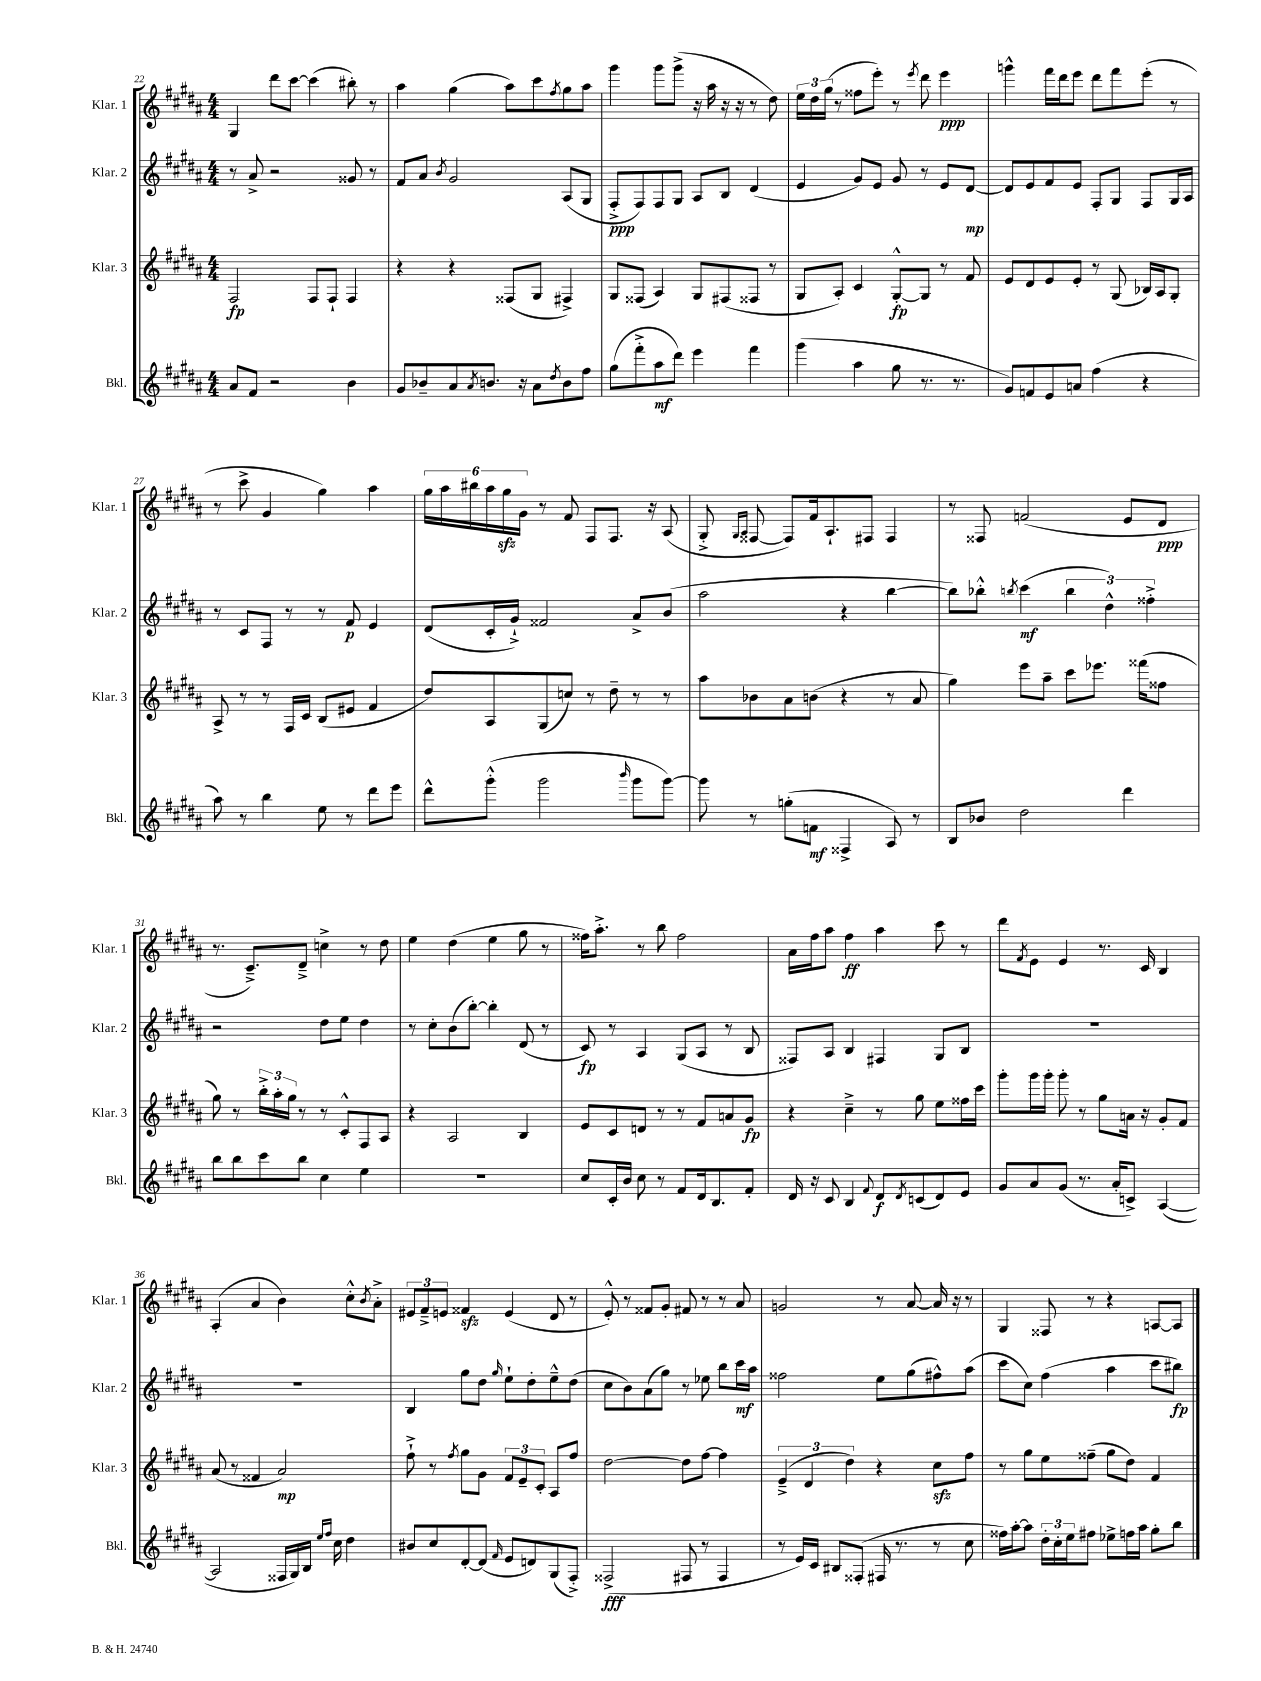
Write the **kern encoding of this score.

**kern	**dynam	**kern	**dynam	**kern	**dynam	**kern	**dynam
*part4	*part4	*part3	*part3	*part2	*part2	*part1	*part1
*staff4	*staff4	*staff3	*staff3	*staff2	*staff2	*staff1	*staff1
*I"Bkl.	*	*I"Klar. 3	*	*I"Klar. 2	*	*I"Klar. 1	*
*I'Bkl.	*	*I'Klar. 3	*	*I'Klar. 2	*	*I'Klar. 1	*
*clefG2	*	*clefG2	*	*clefG2	*	*clefG2	*
*k[f#c#g#d#a#]	*	*k[f#c#g#d#a#]	*	*k[f#c#g#d#a#]	*	*k[f#c#g#d#a#]	*
*M4/4	*	*M4/4	*	*M4/4	*	*M4/4	*
=22	=22	=22	=22	=22	=22	=22	=22
8a#/L	.	2F#/	fp	8r	.	4G#/	.
8f#/J	.	.	.	8a#^/	.	.	.
2r	.	.	.	2r	.	8ddd#\L	.
.	.	.	.	.	.	[8ccc#\J	.
.	.	8F#/L	.	.	.	(4ccc#\]	.
.	.	8F#`/J	.	.	.	.	.
4b\	.	4F#/	.	8g##X/	.	8bb#X'\)	.
.	.	.	.	8r	.	8r	.
=23	=23	=23	=23	=23	=23	=23	=23
8g#/L	.	4r	.	8f#/L	.	4aa#\	.
8b-X~/	.	.	.	8a#/J	.	.	.
.	.	.	.	8qb/	.	.	.
8a#/	.	4r	.	2g#/	.	(4gg#\	.
8qa#/	.	.	.	.	.	.	.
8.bn/J	.	.	.	.	.	.	.
.	.	(8F##X/L	.	.	.	8aa#\L)	.
16r	.	.	.	.	.	.	.
8a#\L	.	8G#/J	.	.	.	8ccc#\	.
8qdd#/	.	.	.	.	.	8qff#/	.
8b\	.	4F#X^/)	.	(8A#/L	.	8gg#\	.
8ff#\J	.	.	.	8G#/J	.	8aa#\J	.
=24	=24	=24	=24	=24	=24	=24	=24
(8gg#\L	.	8G#/L	.	8F#'^/L	ppp	4ggg#\	.
8fff#'^\	.	(8F##X/J	.	8F#/)	.	.	.
8aa#\	mf	4A#/)	.	8F#/	.	8ggg#\L	.
8ddd#\J)	.	.	.	8G#/J	.	(8ggg#^\J	.
4eee\	.	8G#/L	.	8A#/L	.	16r	.
.	.	.	.	.	.	16aa#\	.
.	.	(8F#X/	.	8B/J	.	16r	.
.	.	.	.	.	.	16r	.
4fff#\	.	8F##X/J	.	(4d#/	.	8r	.
.	.	8r	.	.	.	8dd#\)	.
=25	=25	=25	=25	=25	=25	=25	=25
(4ggg#\	.	8G#/L	.	4e/	.	24ee\LL	.
.	.	.	.	.	.	24dd#\	.
.	.	.	.	.	.	(24gg#\JJ	.
.	.	8A#'/J)	.	.	.	8r	.
4aa#\	.	4c#/	.	8g#/L)	.	8ff##X\L	.
.	.	.	.	8e/J	.	8eee'\J)	.
8gg#\	.	[8G#'^^/L	fp	8g#/	.	8r	.
.	.	.	.	.	.	8qeee/	.
8.r	.	8G#/J]	.	8r	.	8ddd#\	.
.	.	8r	.	8e/L	.	4eee\	ppp
8.r	.	.	.	.	.	.	.
.	.	8f#/	.	[8d#/J	mp	.	.
=26	=26	=26	=26	=26	=26	=26	=26
8g#/L)	.	8e/L	.	8d#/L]	.	4gggn^^\	.
8fn/	.	8d#/	.	8e/	.	.	.
8e/	.	8e/	.	8f#/	.	16fff#\LL	.
.	.	.	.	.	.	16ddd#\J	.
8an/J	.	8e'/J	.	8e/J	.	8eee\J	.
(4ff#\	.	8r	.	8F#'/L	.	8ddd#\L	.
.	.	(8G#/	.	8G#/J	.	8fff#\	.
4r	.	16B-X/LL)	.	8F#/L	.	(8eee'\J	.
.	.	16A#/J	.	.	.	.	.
.	.	8G#'/J	.	16G#/L	.	8r	.
.	.	.	.	16A#/JJ	.	.	.
!!LO:LB:g=z
=27	=27	=27	=27	=27	=27	=27	=27
8aa#\)	.	8A#^/	.	8r	.	8r	.
8r	.	8r	.	8c#/L	.	8ccc#^\	.
4bb\	.	8r	.	8F#/J	.	4g#/	.
.	.	16F#/LL	.	8r	.	.	.
.	.	16c#/JJ	.	.	.	.	.
8ee\	.	(8B/L	.	8r	.	4gg#\)	.
8r	.	8e#X/J	.	8f#/	p	.	.
8ddd#\L	.	4f#/	.	4e/	.	4aa#\	.
8eee\J	.	.	.	.	.	.	.
=28	=28	=28	=28	=28	=28	=28	=28
8ddd#^^\L	.	8dd#/L)	.	(8d#/L	.	24gg#\LL	.
.	.	.	.	.	.	24aa#\	.
.	.	.	.	.	.	24bb#X\	.
(8ggg#'^^\J	.	8A#/	.	16c#'/L	.	24aa#\	.
.	.	.	.	.	.	24gg#zz\	.
.	.	.	.	16g#`^/JJ)	.	.	.
.	.	.	.	.	.	24g#\JJ	.
2ggg#\	.	(8G#/	.	2f##X/	.	8r	.
.	.	8ccn/J)	.	.	.	8f#/	.
.	.	8r	.	.	.	8F#/L	.
.	.	8dd#~\	.	.	.	8.F#/J	.
16qqbbb/	.	.	.	.	.	.	.
8ggg#\L	.	8r	.	8a#^/L	.	.	.
.	.	.	.	.	.	16r	.
[8ggg#\J)	.	8r	.	(8b/J	.	(8A#/	.
=29	=29	=29	=29	=29	=29	=29	=29
8ggg#\]	.	8aa#\L	.	2aa#\	.	8G#'^/	.
.	.	.	.	.	.	16qqG#/LL	.
.	.	.	.	.	.	16qqA#/JJ	.
8r	.	8b-X\	.	.	.	[8F##X/	.
(8ggn'\L	.	8a#\	.	.	.	8F##/L])	.
8fn\J	mf	(8bn\J	.	.	.	16f#/k	.
.	.	.	.	.	.	8.A#`/	.
4F##X^/	.	4r	.	4r	.	.	.
.	.	.	.	.	.	8F#X/J	.
8A#/)	.	8r	.	[4bb\	.	4F#/	.
8r	.	8a#/	.	.	.	.	.
=30	=30	=30	=30	=30	=30	=30	=30
8B/L	.	4gg#\)	.	8bb\L])	.	8r	.
8b-X/J	.	.	.	8bb-X'^^\J	.	8F##X/	.
.	.	.	.	8qbbn/	.	.	.
2dd#\	.	8eee\L	.	(4ccc#\	mf	(2fn/	.
.	.	8aa#~\J	.	.	.	.	.
.	.	8ccc#\L	.	6bb\	.	.	.
.	.	8.eee-X\J	.	.	.	.	.
.	.	.	.	6dd#^^\)	.	.	.
4ddd#\	.	.	.	.	.	8e/L	.
.	.	(16fff##X\KL	.	.	.	.	.
.	.	.	.	6ff##X'^\	.	.	.
.	.	8ff##X\J	.	.	.	8d#/J	ppp
!!LO:LB:g=z
=31	=31	=31	=31	=31	=31	=31	=31
8bb\L	.	8gg#\)	.	2r	.	8.r	.
8bb\	.	8r	.	.	.	.	.
.	.	.	.	.	.	8.c#~^/L)	.
8ccc#\	.	24bb'^\LL	.	.	.	.	.
.	.	24aa#'\	.	.	.	.	.
.	.	24gg#\JJ	.	.	.	.	.
8bb\J	.	8r	.	.	.	8d#~^/J	.
4cc#\	.	8r	.	8dd#\L	.	4ccn^\	.
.	.	8c#'^^/L	.	8ee\J	.	.	.
4ee\	.	8F#/	.	4dd#\	.	8r	.
.	.	8A#/J	.	.	.	8dd#\	.
=32	=32	=32	=32	=32	=32	=32	=32
1r	.	4r	.	8r	.	4ee\	.
.	.	.	.	8cc#'\L	.	.	.
.	.	2A#/	.	(8b\	.	(4dd#\	.
.	.	.	.	[8bb'\J)	.	.	.
.	.	.	.	4bb'\]	.	4ee\	.
.	.	4B/	.	(8d#/	.	8gg#\	.
.	.	.	.	8r	.	8r	.
=33	=33	=33	=33	=33	=33	=33	=33
8cc#/L	.	8e/L	.	8c#/)	fp	16ff##X\KL)	.
.	.	.	.	.	.	8.aa#'^\J	.
16c#'/L	.	8c#/	.	8r	.	.	.
16b/JJ	.	.	.	.	.	.	.
8cc#\	.	8dn/J	.	4A#/	.	8r	.
8r	.	8r	.	.	.	8bb\	.
8f#/L	.	8r	.	(8G#/L	.	2ff##\	.
16d#/k	.	8f#/L	.	8A#/J	.	.	.
8.B/	.	.	.	.	.	.	.
.	.	8an/	.	8r	.	.	.
8f#'/J	.	8g#/J	fp	8B/	.	.	.
=34	=34	=34	=34	=34	=34	=34	=34
16d#/	.	4r	.	8F##X/L)	.	16a#\LL	.
16r	.	.	.	.	.	16ff#\J	.
8c#/	.	.	.	8A#/J	.	8aa#\J	.
4B/	.	4cc#~^\	.	4B/	.	4ff#\	ff
8qqf#/	.	.	.	.	.	.	.
8d#/L	f	8r	.	4F#X/	.	4aa#\	.
8qd#/	.	.	.	.	.	.	.
(8cn/	.	8gg#\	.	.	.	.	.
8d#/)	.	8ee\L	.	8G#/L	.	8ccc#\	.
8e/J	.	16ff##X\L	.	8B/J	.	8r	.
.	.	16ccc#\JJ	.	.	.	.	.
=35	=35	=35	=35	=35	=35	=35	=35
8g#/L	.	8ggg#'\L	.	1r	.	8ddd#\L	.
.	.	.	.	.	.	8qf#/	.
8a#/	.	16ggg#\L	.	.	.	8e\J	.
.	.	16ggg#'\JJ	.	.	.	.	.
(8g#/J	.	8ggg#'\	.	.	.	4e/	.
8.r	.	8r	.	.	.	.	.
.	.	8gg#\L	.	.	.	8.r	.
16a#'/KL	.	.	.	.	.	.	.
8cn^/J)	.	16an\Jk	.	.	.	.	.
.	.	16r	.	.	.	16c#/	.
([4A#/	.	8g#'/L	.	.	.	4B/	.
.	.	8f#/J	.	.	.	.	.
!!LO:LB:g=z
=36	=36	=36	=36	=36	=36	=36	=36
2A#/]	.	(8a#/	.	1r	.	(4A#'/	.
.	.	8r	.	.	.	.	.
.	.	4f##X/	.	.	.	4a#/	.
16F##X/LL	.	2a#/)	mp	.	.	4b\)	.
16G#/)	.	.	.	.	.	.	.
16B/JJ	.	.	.	.	.	.	.
16qqee/LL	.	.	.	.	.	.	.
16qqff#/JJ	.	.	.	.	.	.	.
16cc#\	.	.	.	.	.	.	.
4dd#\	.	.	.	.	.	8cc#'^^\L	.
.	.	.	.	.	.	8qb/	.
.	.	.	.	.	.	8a#'^\J	.
=37	=37	=37	=37	=37	=37	=37	=37
8b#X/L	.	8ff#`^\	.	4B/	.	12e#X/L	.
.	.	.	.	.	.	12f#~^/	.
8cc#/	.	8r	.	.	.	.	.
.	.	.	.	.	.	12en/J	.
.	.	8qff#/	.	.	.	.	.
[8d#'/	.	8gg#\L	.	8gg#\L	.	4f##Xzz/	.
(8d#/J]	.	8g#\J	.	8dd#\J	.	.	.
16qqf#/	.	.	.	16qqgg#/	.	.	.
8e/L	.	12f#/L	.	8ee`\L	.	(4e/	.
.	.	12e~/	.	.	.	.	.
8dn/)	.	.	.	8dd#'\	.	.	.
.	.	12c#'/J	.	.	.	.	.
(8G#/	.	8A#/L	.	8ee~^^\	.	8d#/	.
8F#'^/J)	.	8ff#/J	.	(8dd#\J	.	8r	.
=38	=38	=38	=38	=38	=38	=38	=38
(2F##X^/	fff	[2dd#\	.	8cc#\L	.	8e'^^/)	.
.	.	.	.	8b\)	.	8r	.
.	.	.	.	(8a#\	.	8f##X/L	.
.	.	.	.	8gg#\J)	.	8g#'/J	.
8F#X/	.	8dd#\L]	.	8r	.	8f#X/	.
8r	.	[8ff#\J	.	8ee-X\	.	8r	.
4F#/	.	4ff#\]	.	8bb\L	.	8r	.
.	.	.	.	16ccc#\L	mf	8a#/	.
.	.	.	.	16aa#\JJ	.	.	.
=39	=39	=39	=39	=39	=39	=39	=39
8r	.	(6e~^/	.	2ff##X\	.	2gn/	.
16e/LL)	.	.	.	.	.	.	.
.	.	6d#/	.	.	.	.	.
16c#/JJ	.	.	.	.	.	.	.
8B#X/L	.	.	.	.	.	.	.
.	.	6dd#\)	.	.	.	.	.
(8F##X'/J	.	.	.	.	.	.	.
16F#X/	.	4r	.	8ee\L	.	8r	.
8.r	.	.	.	.	.	.	.
.	.	.	.	(8gg#\	.	[8a#/	.
8r	.	8cc#zz\L	.	8ff#X^^\)	.	16a#/]	.
.	.	.	.	.	.	16r	.
8cc#\	.	8ff#\J	.	(8aa#\J	.	8r	.
=40	=40	=40	=40	=40	=40	=40	=40
16ff##X\LL)	.	8r	.	8ccc#\L	.	4G#/	.
[16aa#'\J	.	.	.	.	.	.	.
8aa#\J]	.	8gg#\L	.	8cc#\J)	.	.	.
24dd#'\LL	.	8ee\	.	(4ff#\	.	8F##X/	.
24cc#'\	.	.	.	.	.	.	.
24ee\J	.	.	.	.	.	.	.
8ff#X\J	.	(8ff##X~\J	.	.	.	8r	.
8ee-X^\L	.	8gg#\L	.	4aa#\	.	4r	.
16ffn\L	.	8dd#\J)	.	.	.	.	.
16aa#\JJ	.	.	.	.	.	.	.
8gg#'\L	.	4f#/	.	8ccc#\L	.	[8An/L	.
8bb\J	.	.	.	8bb#X\J)	fp	8A/J]	.
==	==	==	==	==	==	==	==
*-	*-	*-	*-	*-	*-	*-	*-
